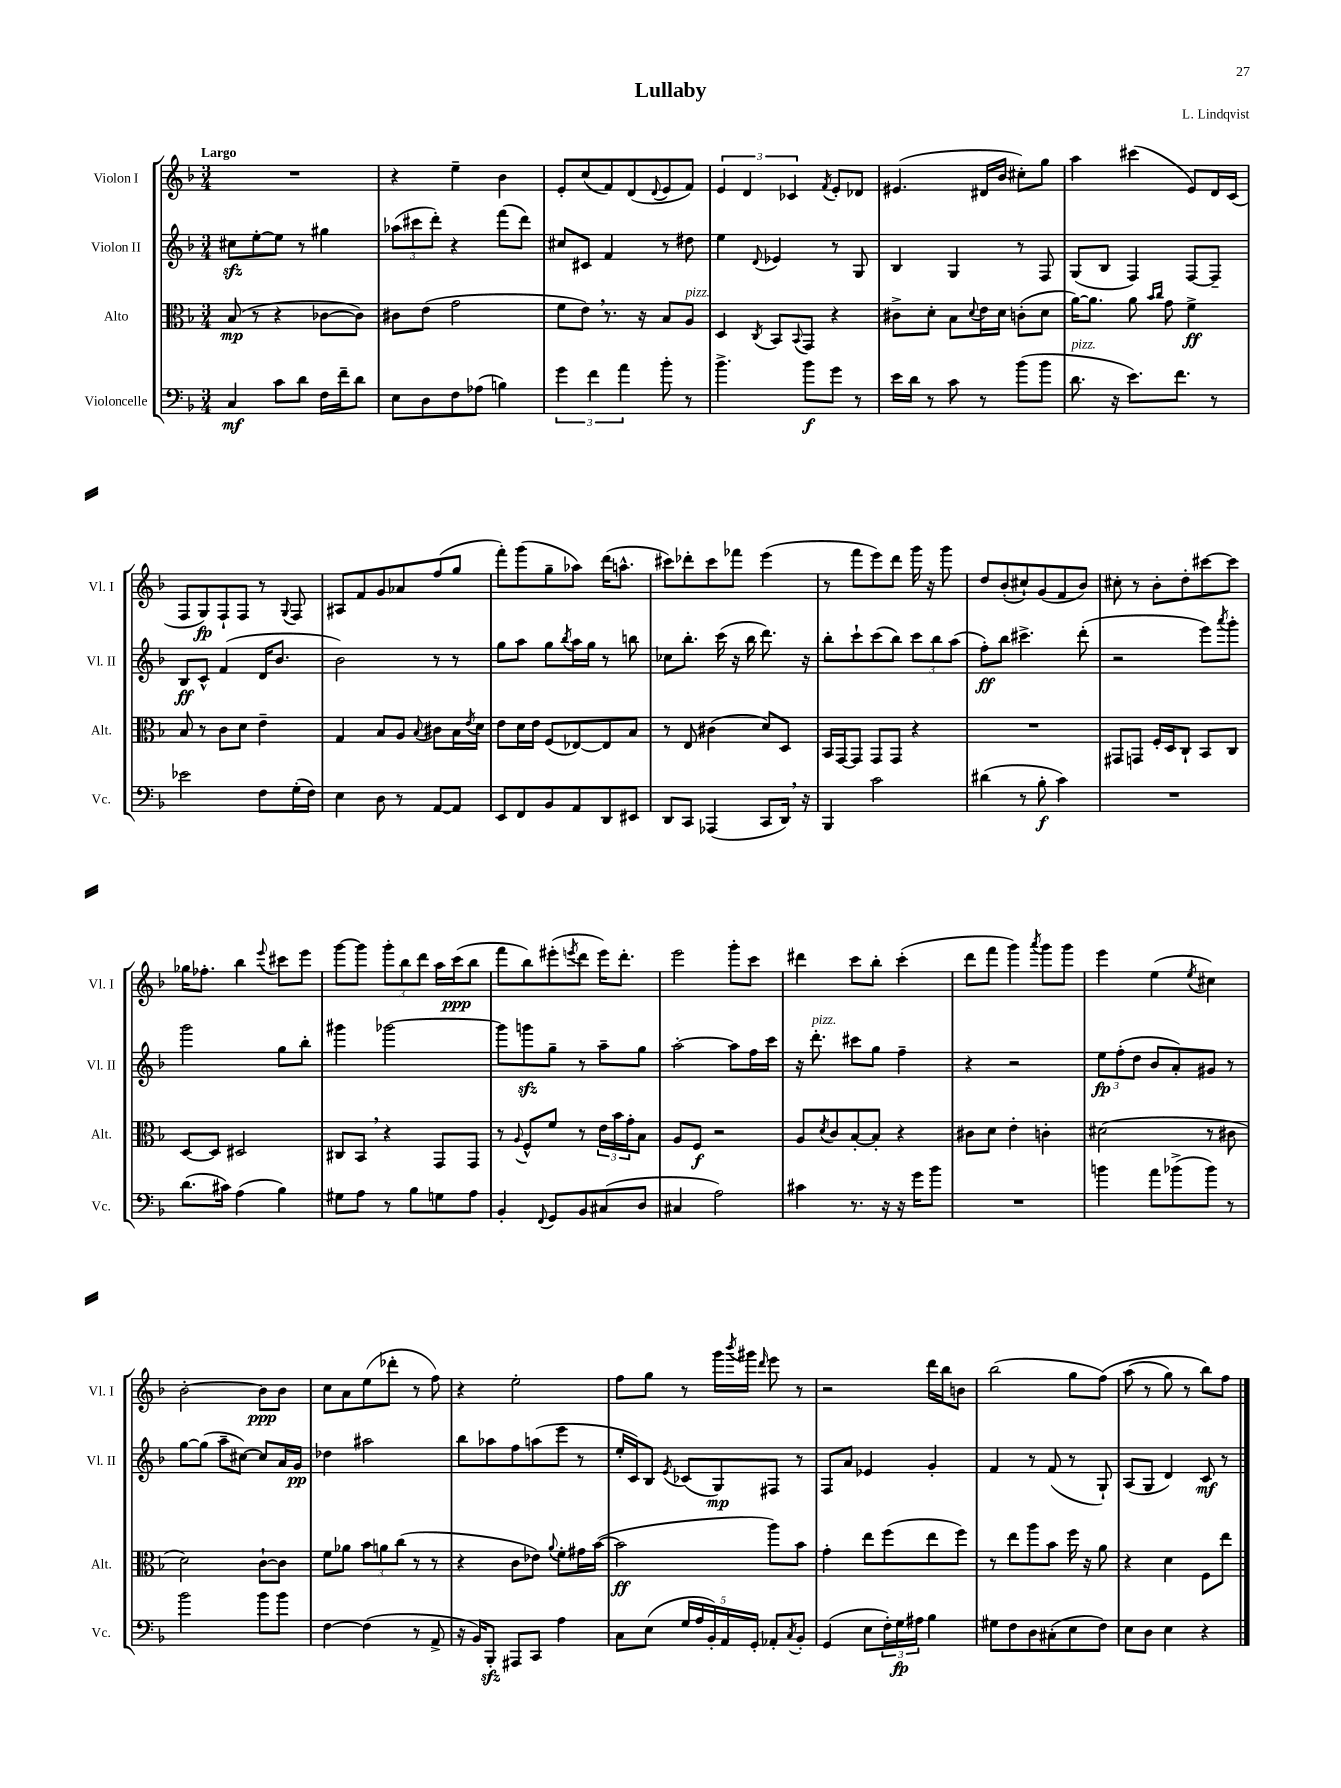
\header { title = "Lullaby" composer = "L. Lindqvist" }
<<
\new StaffGroup <<
\new Staff = "s0" \with { instrumentName = "Violon I" shortInstrumentName = "Vl. I" } {
    \clef treble \key f \major \numericTimeSignature \time 3/4 \tempo "Largo"
    R2. |
    r4 e''4-- bes'4 |
    e'8-. c''8( f'8) d'8( \appoggiatura { d'8 } e'8 f'8) |
    \tuplet 3/2 { e'4 d'4 ces'4 } \acciaccatura { f'8 } e'8-. des'8 |
    eis'4.( dis'16 bes'16 cis''8-.) g''8 |
    a''4 cis'''4( e'8) d'16 c'16( |
    f8 g8\fp) f8-! f8 r8 \appoggiatura { g8 } f8 |
    ais8 f'8 g'8 aes'8 f''8( g''8 |
    f'''8-.) g'''8( g''8-- aes''8) d'''16( a''8.-^ |
    cis'''8) des'''8-. cis'''8 fes'''8 e'''4( |
    r8 f'''8 e'''8) d'''8 g'''16 r16 g'''8 |
    d''8 bes'8-.( cis''8-!) g'8( f'8 bes'8) |
    cis''8-. r8 bes'8-. d''8-. cis'''8~ cis'''8 |
    ges''16 fes''8.-. bes''4 \appoggiatura { e'''8 } cis'''8 e'''8 |
    g'''8~ g'''8 \tuplet 3/2 { g'''8-. bes''8 d'''8 } a''16 c'''16\ppp( bes''8 |
    f'''8 bes''8) eis'''8-.( \acciaccatura { e'''8 } d'''8 e'''16) d'''8.-. |
    e'''2 g'''8-. c'''8 |
    dis'''4 c'''8 bes''8-. c'''4-.( |
    d'''8 f'''8 g'''4) \acciaccatura { a'''8 } g'''8 g'''8 |
    e'''4 e''4( \acciaccatura { e''8 } cis''4) |
    bes'2~-. bes'8\ppp bes'8 |
    c''8 a'8 e''8( des'''8-. r8 f''8) |
    r4 e''2-. |
    f''8 g''8 r8 g'''16 \acciaccatura { bes'''8 } gis'''16 \grace { d'''16 } e'''8 r8 |
    r2 d'''16 bes''16 b'8 |
    bes''2( g''8 f''8)\( |
    a''8( r8 g''8) r8 bes''8\) f''8 \bar "|." |
}
\new Staff = "s1" \with { instrumentName = "Violon II" shortInstrumentName = "Vl. II" } {
    \clef treble \key f \major \numericTimeSignature \time 3/4
    cis''8\sfz e''8~-. e''8 r8 gis''4 |
    \tuplet 3/2 { aes''8( cis'''8 d'''8-.) } r4 f'''8( d'''8) |
    cis''8 cis'8 f'4 r8 dis''8 |
    e''4 \appoggiatura { d'8 } ees'4 r8 g8 |
    bes4 g4 r8 f8 |
    g8( bes8 f4) f8~ f8-- |
    bes8\ff c'8-^ f'4( d'16 bes'8. |
    bes'2) r8 r8 |
    g''8 a''8 g''8 \acciaccatura { bes''8 } a''16 g''16 r8 b''8 |
    ces''8 bes''8.-. c'''16( r16 bes''16 d'''8.) r16 |
    bes''8-. c'''8-! c'''8( bes''8) \tuplet 3/2 { c'''8 bes''8 a''8( } |
    f''8-.\ff) bes''8 cis'''4.-> d'''8-.( |
    r2 e'''8) \acciaccatura { a'''8 } g'''8-. |
    g'''2 g''8 bes''8-. |
    gis'''4 ges'''2~ |
    ges'''8 g'''8\sfz g''8-- r8 a''8-- g''8 |
    a''2~-. a''8 f''16 c'''16 |
    r16 d'''8.-.^\markup { \italic "pizz." } cis'''8 g''8 f''4-- |
    r4 r2 |
    \tuplet 3/2 { e''8\fp f''8-.( d''8 } bes'8 a'8-.) gis'8 r8 |
    g''8~ g''8( a''8-- cis''8~) cis''8 a'16 g'16\pp |
    des''4 ais''2 |
    bes''8 aes''8 f''8 a''8( e'''8 r8 |
    e''16-. c'16) bes8 \acciaccatura { e'8 } ces'8( g8\mp) fis8 r8 |
    f8 a'8 ees'4 g'4-. |
    f'4 r8 f'8( r8 g8-!) |
    a8( g8 d'4) c'8\mf r8 \bar "|." |
}
\new Staff = "s2" \with { instrumentName = "Alto" shortInstrumentName = "Alt." } {
    \clef alto \key f \major \numericTimeSignature \time 3/4
    bes8\mp( r8 r4 ces'8~ ces'8) |
    cis'8 e'8( g'2 |
    f'8 e'8) \breathe r8. r16 bes8 a8^\markup { \italic "pizz." } |
    d4 \acciaccatura { c8 } bes,8 \appoggiatura { bes,8 } g,8 r4 |
    cis'8-> d'8-. bes8 \appoggiatura { d'8 } e'16 d'16 c'8-.( d'8 |
    a'16~) a'8. a'8 \grace { bes'16 c''16 } g'8 f'4->\ff |
    bes8 r8 c'8 d'8 e'4-- |
    g4 bes8 a8 \appoggiatura { bes8 } cis'8 bes16 \acciaccatura { e'8 } d'16 |
    e'8 d'16 e'16 f8( ees8~) ees8 bes8 |
    r8 e8 cis'4( d'8) d8 |
    bes,16 g,16~ g,8 g,8 g,8 r4 |
    R2. |
    gis,8 g,8 f16-. d16 c8-! bes,8 c8 |
    d8~ d8 dis2 |
    cis8 bes,8 \breathe r4 g,8 g,8 |
    r8 \appoggiatura { a8 } f8-^ f'8 r8 \tuplet 3/2 { e'16 bes'16 g'16-. } bes8 |
    a8 f8\f r2 |
    a8 \acciaccatura { d'8 } c'8 bes8~-. bes8-. r4 |
    cis'8 d'8 e'4-. c'4-. |
    dis'2( r8 cis'8 |
    d'2) c'8~-! c'8 |
    f'8 aes'8 \tuplet 3/2 { bes'8 a'8 c''8( } r8 r8 |
    r4 c'8 ees'8) \appoggiatura { a'8 } f'8-. gis'16 bes'16~( |
    bes'2\ff a''8) bes'8 |
    g'4-. e''8 f''8( e''8 f''8) |
    r8 e''8 a''8 bes'8 f''16 r16 a'8 |
    r4 d'4 f8 e''8 \bar "|." |
}
\new Staff = "s3" \with { instrumentName = "Violoncelle" shortInstrumentName = "Vc." } {
    \clef bass \key f \major \numericTimeSignature \time 3/4
    c4\mf c'8 d'8 f16 f'16-- d'8 |
    e8 d8 f8 aes8( b4) |
    \tuplet 3/2 { g'4 f'4 a'4 } bes'8-. r8 |
    bes'4.-> bes'8\f g'8 r8 |
    e'16 d'16 r8 c'8 r8 bes'8( bes'8 |
    d'8.^\markup { \italic "pizz." } r16 e'8.) f'8. r8 |
    ees'2 f8 g16-.( f16) |
    e4 d8 r8 a,8~ a,8 |
    e,8 f,8 bes,8 a,8 d,8 eis,8 |
    d,8 c,8 aes,,4( c,8 d,16) \breathe r16 |
    bes,,4 c'2 |
    dis'4( r8 bes8-.\f c'4) |
    R2. |
    d'8.( cis'16) a4( bes4) |
    gis8 a8 r8 bes8 g8 a8 |
    bes,4-. \appoggiatura { f,8 } g,8 bes,8 cis8( d8 |
    cis4 a2) |
    cis'4 r8. r16 r16 g'16 bes'8 |
    R2. |
    b'4 a'8 bes'8->( bes'8) r8 |
    bes'2 bes'8 bes'8 |
    f4~ f4( r8 a,8-> |
    r16 bes,16) bes,,8-.\sfz ais,,8 c,8 a4 |
    c8 e8( \tuplet 5/4 { g16 a16 bes,16-.) a,16 g,16-. } aes,8-. \acciaccatura { c8 } bes,8-. |
    g,4( e8 \tuplet 3/2 { f16-.) g16\fp ais16 } bes4 |
    gis8 f8 d8 cis8-.( e8 f8) |
    e8 d8 e4 r4 \bar "|." |
}
>>
>>
\layout { \context { \Score \remove "Bar_number_engraver" } }
